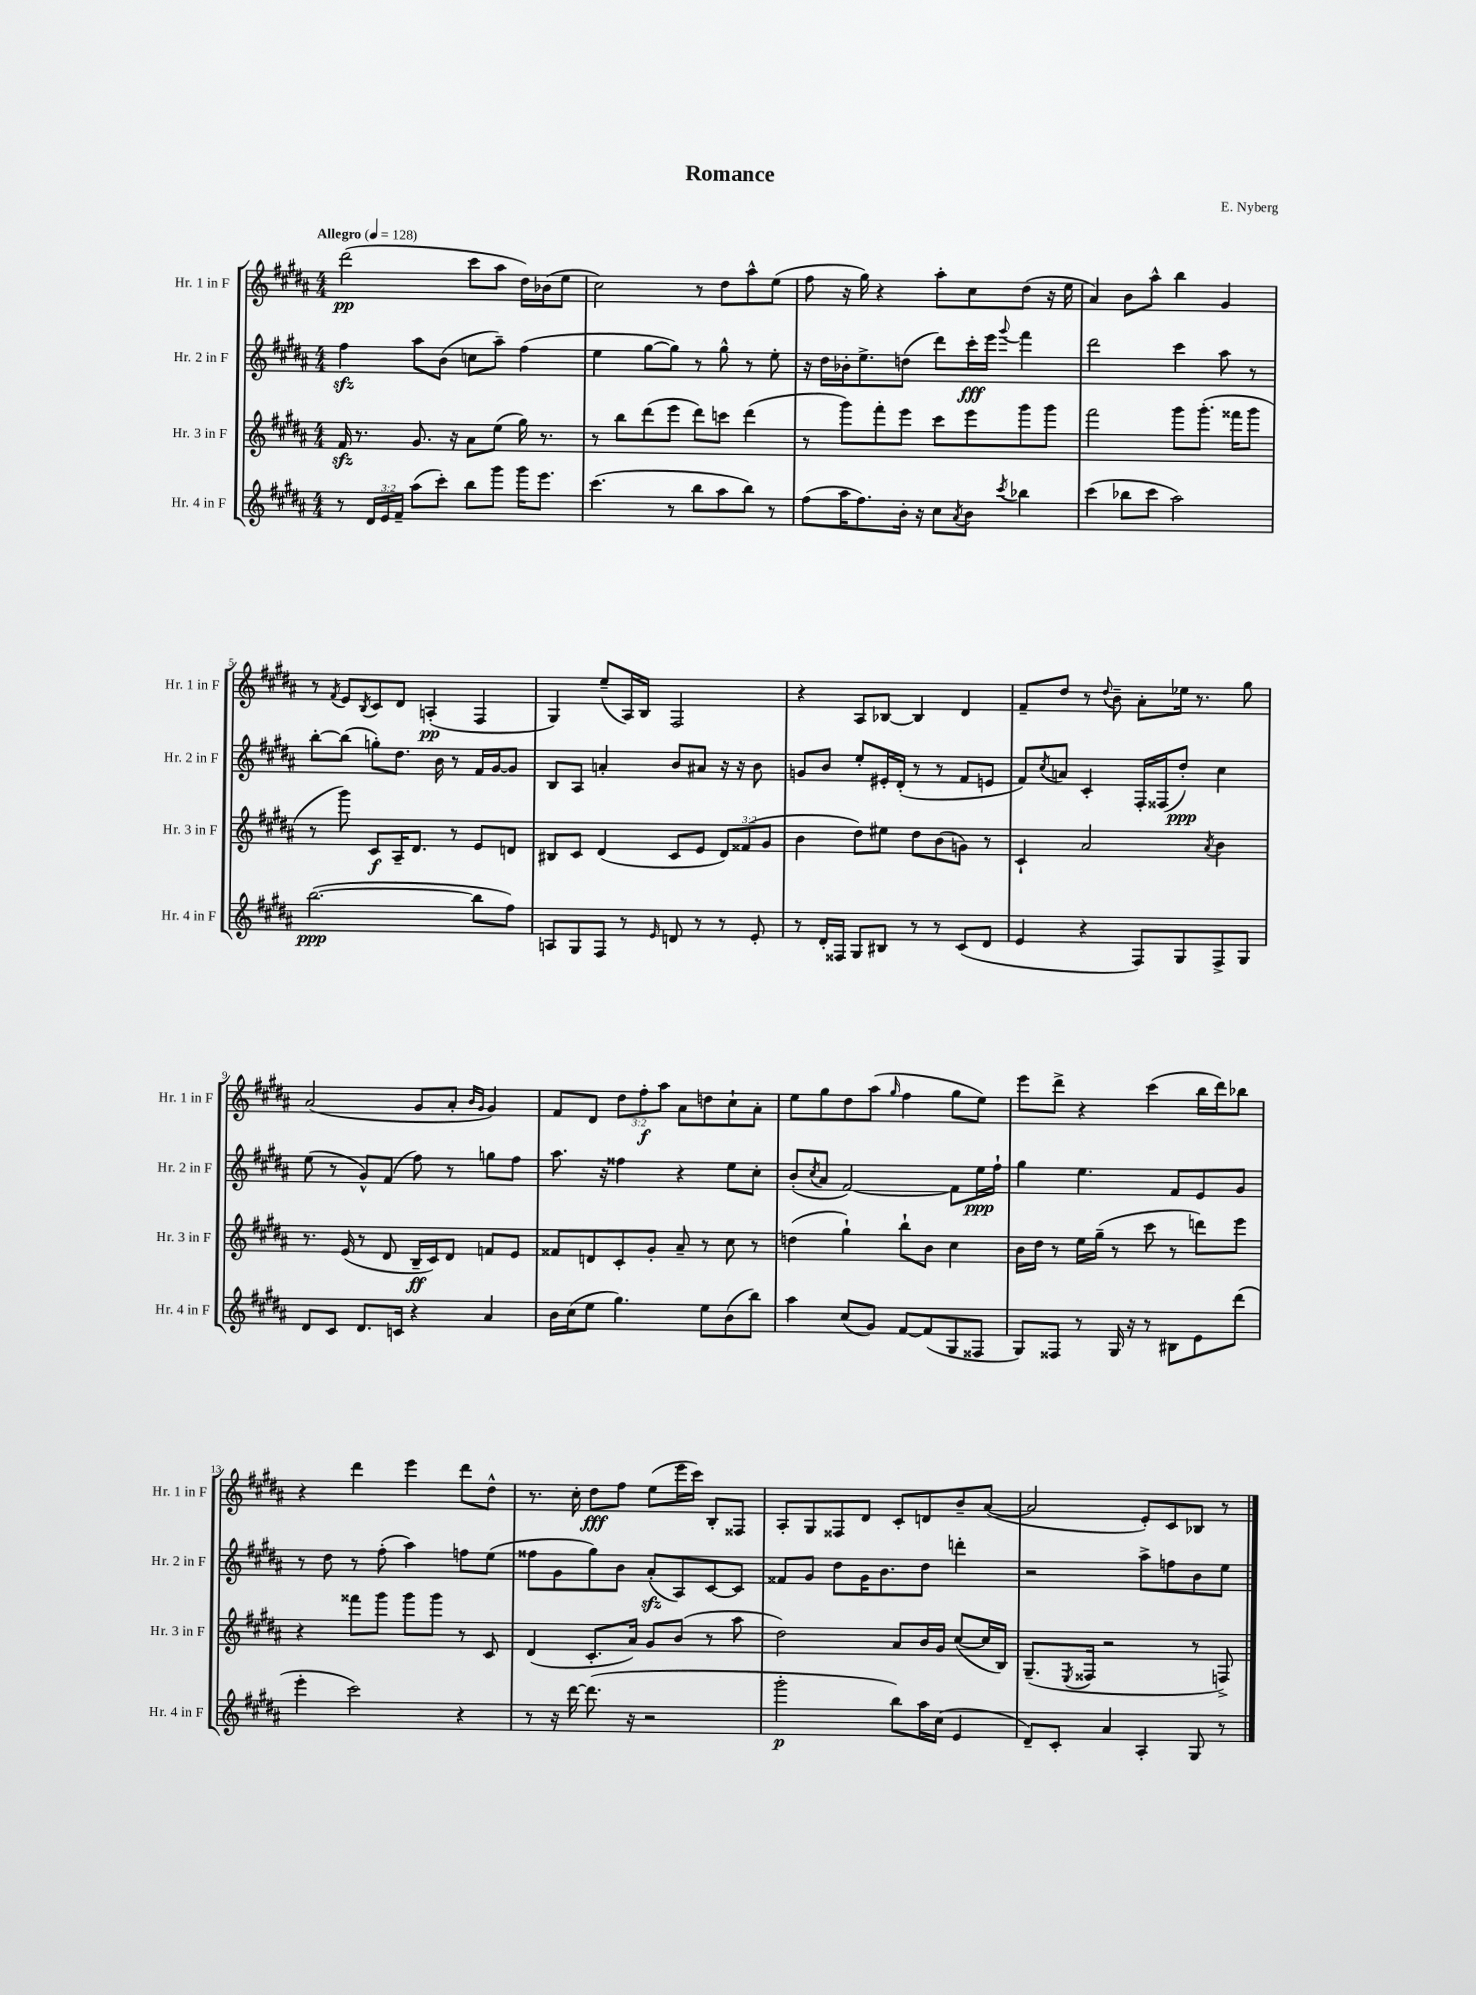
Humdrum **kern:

**kern	**dynam	**kern	**dynam	**kern	**dynam	**kern	**dynam
*part4	*part4	*part3	*part3	*part2	*part2	*part1	*part1
*staff4	*staff4	*staff3	*staff3	*staff2	*staff2	*staff1	*staff1
*I"Hr. 4 in F	*	*I"Hr. 3 in F	*	*I"Hr. 2 in F	*	*I"Hr. 1 in F	*
*I'Hr. 4 in F	*	*I'Hr. 3 in F	*	*I'Hr. 2 in F	*	*I'Hr. 1 in F	*
*clefG2	*	*clefG2	*	*clefG2	*	*clefG2	*
*k[f#c#g#d#a#]	*	*k[f#c#g#d#a#]	*	*k[f#c#g#d#a#]	*	*k[f#c#g#d#a#]	*
*M4/4	*	*M4/4	*	*M4/4	*	*M4/4	*
*MM128	*	*MM128	*	*MM128	*	*MM128	*
=1	=1	=1	=1	=1	=1	=1	=1
!	!	!	!	!	!	!LO:TX:a:B:t=Allegro	!
8r	.	16f#zz/	.	4ff#zz\	.	(2ddd#\	pp
.	.	8.r	.	.	.	.	.
24d#/LL	.	.	.	.	.	.	.
24e/	.	.	.	.	.	.	.
24f#~/JJ	.	.	.	.	.	.	.
(8aa#\L	.	8.g#/	.	8aa#\L	.	.	.
8ccc#'\J)	.	.	.	(8b\J	.	.	.
.	.	16r	.	.	.	.	.
8bb\L	.	8a#\L	.	8ccn\L	.	8ccc#\L	.
8ggg#\J	.	(8ee\J	.	8aa#~\J)	.	8aa#\J	.
16ggg#\KL	.	16gg#\)	.	(4ff#\	.	16dd#\LL)	.
8.eee\J	.	8.r	.	.	.	(16b-X\J	.
.	.	.	.	.	.	8ee\J	.
=2	=2	=2	=2	=2	=2	=2	=2
(4.ccc#\	.	8r	.	4ee\	.	2cc#\)	.
.	.	8bb\L	.	.	.	.	.
.	.	(8ddd#\	.	[8gg#\L	.	.	.
8r	.	8eee\J	.	8gg#\J])	.	.	.
8bb\L	.	8ddd#\L)	.	8r	.	8r	.
8aa#\	.	8cccn\J	.	8gg#^^\	.	8dd#\L	.
8bb\J)	.	(4ddd#\	.	8r	.	8aa#^^\	.
8r	.	.	.	8ee'\	.	(8ee\J	.
=3	=3	=3	=3	=3	=3	=3	=3
(8ff#\L	.	8r	.	16r	.	8ff#\	.
.	.	.	.	16dd#\LL	.	.	.
16aa#\K	.	8ggg#\L)	.	16b-X'\J	.	16r	.
8.ff#\)	.	.	.	8.ee^\	.	16gg#\)	.
.	.	8fff#'\	.	.	.	4r	.
16b'\Jk	.	8eee\J	.	(8ddn\J	.	.	.
16r	.	.	.	.	.	.	.
8cc#\L	.	8ccc#\L	.	8ddd#\L)	.	8aa#'\L	.
8qa#/	.	.	.	.	.	.	.
8b\J	.	8eee\	.	16ccc#'\L	fff	8cc#\	.
.	.	.	.	16eee\JJ	.	.	.
8qccc#/	.	.	.	8qqggg#/	.	.	.
4bb-X\	.	8ggg#\	.	4fff#\	.	(8dd#\J	.
.	.	8ggg#\J	.	.	.	16r	.
.	.	.	.	.	.	16ee\	.
=4	=4	=4	=4	=4	=4	=4	=4
(4ccc#\	.	2fff#\	.	2ddd#\	.	4a#/)	.
8bb-X\L	.	.	.	.	.	8b\L	.
8ccc#\J	.	.	.	.	.	8aa#^^\J	.
2aa#\)	.	8ggg#\L	.	4ccc#\	.	4bb\	.
.	.	(8.ggg#'\J	.	.	.	.	.
.	.	.	.	8aa#\	.	4g#/	.
.	.	16fff##X\KL	.	.	.	.	.
.	.	8ggg#\J	.	8r	.	.	.
!!LO:LB:g=z
=5	=5	=5	=5	=5	=5	=5	=5
([2.bb\	ppp	8r	.	[8bb'\L	.	8r	.
.	.	.	.	.	.	8qf#/	.
.	.	8ggg#\)	.	(8bb\J]	.	8e/L	.
.	.	.	.	.	.	8qB/	.
.	.	8c#/L	f	8ggn'\L)	.	8c#/	.
.	.	16A#~/K	.	8.dd#\J	.	8d#/J	.
.	.	8.d#/J	.	.	.	.	.
.	.	.	.	.	.	(4An'/	pp
.	.	.	.	16b\	.	.	.
.	.	8r	.	8r	.	.	.
8bb\L]	.	8e/L	.	16f#/LL	.	4F#/	.
.	.	.	.	[16g#/J	.	.	.
8ff#\J)	.	8dn/J	.	8g#/J]	.	.	.
=6	=6	=6	=6	=6	=6	=6	=6
8An/L	.	8B#X/L	.	8B/L	.	4G#/)	.
8G#/	.	8c#/J	.	8A#/J	.	.	.
8F#/J	.	(4d#/	.	4an'/	.	(8ee~/L	.
8r	.	.	.	.	.	16A#/L)	.
.	.	.	.	.	.	16B/JJ	.
16qqe/	.	.	.	.	.	.	.
8dn/	.	8c#/L	.	8b/L	.	2F#/	.
8r	.	8e/J	.	8a#X/J	.	.	.
8r	.	12d#/L)	.	16r	.	.	.
.	.	.	.	16r	.	.	.
.	.	(12f##X/	.	.	.	.	.
8e'/	.	.	.	8b\	.	.	.
.	.	12g#/J	.	.	.	.	.
=7	=7	=7	=7	=7	=7	=7	=7
8r	.	4b\	.	8gn/L	.	4r	.
16d#'/LL	.	.	.	8b/J	.	.	.
16F##X/JJ	.	.	.	.	.	.	.
8G#/L	.	8dd#\L)	.	8ee'/L	.	8A#/L	.
8B#X/J	.	8ee#X\J	.	16e#X'/L	.	[8B-X/J	.
.	.	.	.	(16d#'/JJ	.	.	.
8r	.	8dd#\L	.	8r	.	4B-/]	.
8r	.	(8b\	.	8r	.	.	.
(8c#/L	.	8gn\J)	.	8f#/L	.	4d#/	.
8d#/J	.	8r	.	8en/J	.	.	.
=8	=8	=8	=8	=8	=8	=8	=8
4e/	.	4c#`/	.	8f#/L)	.	8f#~/L	.
.	.	.	.	8qcc#/	.	.	.
.	.	.	.	8an/J	.	8dd#/J	.
4r	.	2a#/	.	4c#'/	.	8r	.
.	.	.	.	.	.	8qqdd#/	.
.	.	.	.	.	.	8b~\	.
8F#/L)	.	.	.	16F#'/LL	.	8a#'\L	.
.	.	.	.	(16F##X/J	.	.	.
8G#/	.	.	.	8dd#'/J)	ppp	16ee-X\Jk	.
.	.	.	.	.	.	8.r	.
.	.	8qa#/	.	.	.	.	.
8F#^/	.	4b\	.	4cc#\	.	.	.
8G#/J	.	.	.	.	.	8gg#\	.
!!LO:LB:g=z
=9	=9	=9	=9	=9	=9	=9	=9
8d#/L	.	8.r	.	(8ee\	.	(2a#/	.
8c#/J	.	.	.	8r	.	.	.
.	.	(16e/	.	.	.	.	.
8.d#/L	.	8r	.	8g#^^/L)	.	.	.
.	.	8d#/	.	(8f#/J	.	.	.
16cn/Jk	.	.	.	.	.	.	.
4r	.	16B~/LL	ff	8ff#\)	.	8g#/L	.
.	.	16c#/J)	.	.	.	.	.
.	.	8d#/J	.	8r	.	8a#'/J	.
.	.	.	.	.	.	16qqb/LL	.
.	.	.	.	.	.	16qqg#/JJ	.
4a#/	.	8fn/L	.	8ggn\L	.	4g#/)	.
.	.	8e/J	.	8ff#\J	.	.	.
=10	=10	=10	=10	=10	=10	=10	=10
16b\LL	.	8f##X/L	.	8.aa#\	.	8f#/L	.
(16cc#\J	.	.	.	.	.	.	.
8ee\J	.	8dn/	.	.	.	8d#/J	.
.	.	.	.	16r	.	.	.
4.gg#\)	.	8c#'/	.	4ff##X\	.	12dd#\L	.
.	.	.	.	.	.	12ff#'\	f
.	.	8g#'/J	.	.	.	.	.
.	.	.	.	.	.	12aa#\J	.
.	.	8a#~/	.	4r	.	8a#\L	.
8ee\L	.	8r	.	.	.	8ddn\	.
(8b\	.	8cc#\	.	8ee\L	.	8cc#`\	.
8bb\J)	.	8r	.	8cc#'\J	.	8a#'\J	.
=11	=11	=11	=11	=11	=11	=11	=11
4aa#\	.	(4ddn\	.	(8b'/L	.	8ee\L	.
.	.	.	.	8qcc#/	.	.	.
.	.	.	.	8a#/J	.	8gg#\	.
(8cc#/L	.	4gg#`\)	.	[2f#/)	.	8dd#\	.
8g#/J)	.	.	.	.	.	(8aa#\J	.
.	.	.	.	.	.	16qqgg#/	.
[8f#/L	.	8bb`\L	.	.	.	4ff#\	.
(8f#/]	.	8b\J	.	.	.	.	.
8G#/	.	4cc#\	.	8f#\L]	.	8gg#\L	.
8F##X/J	.	.	.	16ee\L	ppp	8ee\J)	.
.	.	.	.	16ff#`\JJ	.	.	.
=12	=12	=12	=12	=12	=12	=12	=12
8G#/L)	.	16b\LL	.	4gg#\	.	8eee\L	.
.	.	16dd#\JJ	.	.	.	.	.
8F##X/J	.	8r	.	.	.	8ddd#^\J	.
8r	.	16ee\LL	.	4.ee\	.	4r	.
.	.	(16gg#~\JJ	.	.	.	.	.
16G#/	.	8r	.	.	.	.	.
16r	.	.	.	.	.	.	.
8r	.	8ccc#\	.	.	.	(4ccc#\	.
8B#X\L	.	8r	.	8f#/L	.	.	.
8e\	.	8dddn\L)	.	8e/	.	16bb\LL	.
.	.	.	.	.	.	16ddd#\J)	.
(8ddd#\J	.	8eee\J	.	8g#/J	.	8bb-X\J	.
!!LO:LB:g=z
=13	=13	=13	=13	=13	=13	=13	=13
4eee'\	.	4r	.	8r	.	4r	.
.	.	.	.	8dd#\	.	.	.
2ccc#\)	.	8fff##X\L	.	8r	.	4ddd#\	.
.	.	8ggg#\J	.	(8ff#'\	.	.	.
.	.	8ggg#\L	.	4aa#\)	.	4eee\	.
.	.	8ggg#\J	.	.	.	.	.
4r	.	8r	.	8ffn\L	.	8ddd#\L	.
.	.	8c#/	.	(8ee\J	.	8dd#^^\J	.
=14	=14	=14	=14	=14	=14	=14	=14
8r	.	(4d#/	.	8ff##X\L	.	8.r	.
16r	.	.	.	8g#\	.	.	.
[16ddd#\	.	.	.	.	.	16cc#'\	.
(8.ddd#\]	.	8.c#'/L	.	8gg#\)	.	8dd#\L	fff
.	.	.	.	8b\J	.	8ff#\J	.
16r	.	16a#/Jk)	.	.	.	.	.
2r	.	8g#/L	.	(8a#zz'/L	.	(8ee\L	.
.	.	(8b/J	.	8A#/)	.	16eee\L	.
.	.	.	.	.	.	16ccc#\JJ)	.
.	.	8r	.	[8c#/	.	8B'/L	.
.	.	8aa#\	.	8c#/J]	.	8F##X/J	.
=15	=15	=15	=15	=15	=15	=15	=15
2ggg#'\	p	2dd#\)	.	8f##X/L	.	8A#'/L	.
.	.	.	.	8g#/J	.	8G#/	.
.	.	.	.	8dd#\L	.	8F##X/	.
.	.	.	.	16g#\K	.	8d#/J	.
.	.	.	.	8.b\	.	.	.
8bb\L)	.	8a#/L	.	.	.	8c#'/L	.
16aa#\L	.	16b/L	.	8dd#\J	.	8dn/	.
(16cc#\JJ	.	16g#/JJ	.	.	.	.	.
4e/	.	([8cc#/L	.	4dddn'\	.	8b~/	.
.	.	16cc#/L]	.	.	.	([8a#/J	.
.	.	16B/JJ)	.	.	.	.	.
=16	=16	=16	=16	=16	=16	=16	=16
8d#~/L)	.	(8.G#~/L	.	2r	.	2a#/]	.
8c#'/J	.	.	.	.	.	.	.
.	.	8qE/	.	.	.	.	.
.	.	16F##X/Jk	.	.	.	.	.
4a#/	.	2r	.	.	.	.	.
4A#'/	.	.	.	8aa#^\L	.	8e'/L)	.
.	.	.	.	8ffn\	.	8c#/	.
8G#/	.	8r	.	8b\	.	8B-X/J	.
8r	.	8Fn^/)	.	8ee\J	.	8r	.
==	==	==	==	==	==	==	==
*-	*-	*-	*-	*-	*-	*-	*-
